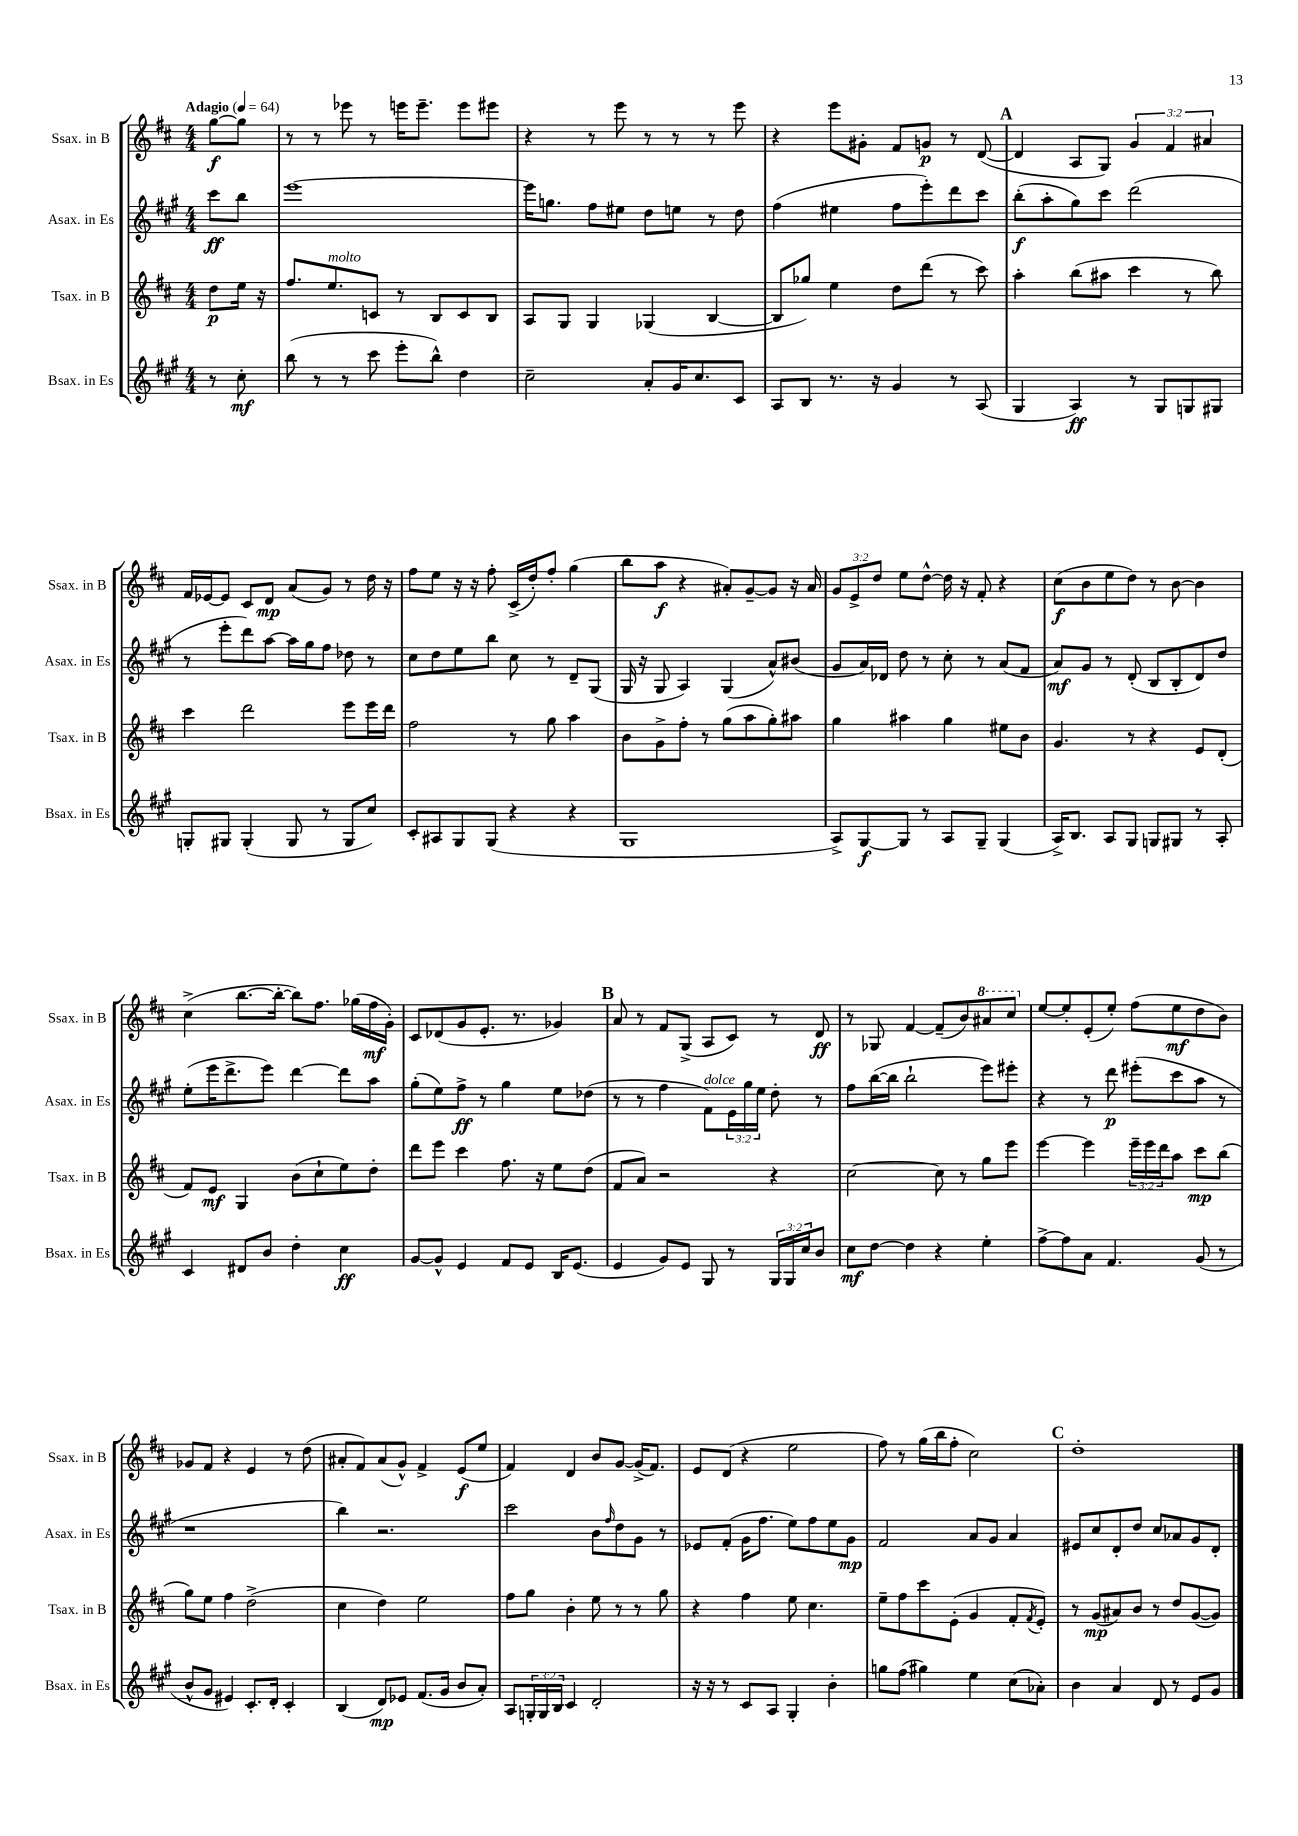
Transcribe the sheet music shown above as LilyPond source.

<<
\new StaffGroup <<
\new Staff = "s0" \with { instrumentName = "Ssax. in B" shortInstrumentName = "Ssax. in B" } {
    \clef treble \key d \major \numericTimeSignature \time 4/4 \override Staff.TupletNumber.text = #tuplet-number::calc-fraction-text \partial 4 \tempo "Adagio" 4 = 64
    g''8~\f g''8 |
    r8 r8 ees'''8 r8 e'''16 e'''8.-- e'''8 eis'''8 |
    r4 r8 e'''8 r8 r8 r8 e'''8 |
    r4 e'''8 gis'8-. fis'8 g'8\p r8 d'8~( |
    \mark \markup { \bold "A" } d'4 a8 g8) \tuplet 3/2 { g'4 fis'4 ais'4 } |
    fis'16 ees'16~ ees'8 cis'8 d'8\mp a'8( g'8) r8 d''16 r16 |
    fis''8 e''8 r16 r16 fis''8-. cis'16->( d''16-.) fis''8-. g''4( |
    b''8 a''8\f r4 ais'8-.) g'8~-- g'8 r16 ais'16 |
    \tuplet 3/2 { g'8 e'8-> d''8 } e''8 d''8~-^ d''16 r16 fis'8-. r4 |
    cis''8\f( b'8 e''8 d''8) r8 b'8~ b'4 |
    cis''4->( b''8.~ b''16~-. b''8) fis''8. ges''16( fis''16\mf g'16-.) |
    cis'8 des'8( g'8 e'8.-. r8. ges'4) |
    \mark \markup { \bold "B" } a'8 r8 fis'8 g8->( a8 cis'8) r8 d'8\ff |
    r8 ges8 fis'4~ fis'8--( b'8) \ottava #1 ais''8 cis'''8 \ottava #0 |
    e''8~ e''8-. e'8-.( e''8-.) fis''8( e''8\mf d''8 b'8) |
    ges'8 fis'8 r4 e'4 r8 d''8( |
    ais'8-. fis'8) ais'8( g'8-^) fis'4-> e'8\f( e''8 |
    fis'4) d'4 b'8 g'8~ g'16->( fis'8.) |
    e'8 d'8( r4 e''2 |
    fis''8) r8 g''16( b''16 fis''8-. cis''2) |
    \mark \markup { \bold "C" } d''1-. \bar "|." |
}
\new Staff = "s1" \with { instrumentName = "Asax. in Es" shortInstrumentName = "Asax. in Es" } {
    \clef treble \key a \major \numericTimeSignature \time 4/4 \override Staff.TupletNumber.text = #tuplet-number::calc-fraction-text \partial 4
    cis'''8\ff b''8 |
    e'''1~ |
    e'''16 g''8. fis''8 eis''8 d''8 e''8 r8 d''8 |
    fis''4( eis''4 fis''8 e'''8-.) d'''8 cis'''8 |
    \mark \markup { \bold "A" } b''8-.\f( a''8-. gis''8) cis'''8 d'''2( |
    r8 e'''8-. d'''8) a''8~ a''16 gis''16 fis''8 des''8 r8 |
    cis''8 d''8 e''8 b''8 cis''8 r8 d'8-- gis8( |
    gis16 r16 gis8 a4) gis4( a'8-^) bis'8( |
    gis'8 a'16) des'16 d''8 r8 cis''8-. r8 a'8( fis'8 |
    a'8\mf) gis'8 r8 d'8-.( b8 b8-. d'8) d''8 |
    e''8-.( e'''16 d'''8.-> e'''8) d'''4~ d'''8 a''8 |
    gis''8-.( e''8) fis''8->\ff r8 gis''4 e''8 des''8( |
    \mark \markup { \bold "B" } r8 r8 fis''4 fis'8^\markup { \italic "dolce" }) \tuplet 3/2 { e'16 gis''16 e''16 } d''8-. r8 |
    fis''8 b''16~( b''16 b''2-! e'''8) eis'''8-. |
    r4 r8 d'''8\p eis'''8-.( cis'''8 a''8 r8 |
    r1 |
    b''4) r2. |
    cis'''2 b'8 \grace { fis''16 } d''8 gis'8 r8 |
    ees'8 fis'8-.( gis'16 fis''8. e''8) fis''8 e''8 gis'8\mp |
    fis'2 a'8 gis'8 a'4 |
    \mark \markup { \bold "C" } eis'8 cis''8 d'8-. d''8 cis''8 aes'8 gis'8 d'8-. \bar "|." |
}
\new Staff = "s2" \with { instrumentName = "Tsax. in B" shortInstrumentName = "Tsax. in B" } {
    \clef treble \key d \major \numericTimeSignature \time 4/4 \override Staff.TupletNumber.text = #tuplet-number::calc-fraction-text \partial 4
    d''8\p e''16 r16 |
    fis''8. e''8.^\markup { \italic "molto" } c'8 r8 b8 c'8 b8 |
    a8 g8 g4 ges4( b4~ |
    b8 ges''8) e''4 d''8 d'''8( r8 cis'''8) |
    \mark \markup { \bold "A" } a''4-. b''8( ais''8 cis'''4 r8 b''8) |
    cis'''4 d'''2 e'''8 e'''16 d'''16 |
    fis''2 r8 g''8 a''4 |
    b'8 g'8-> fis''8-. r8 g''8( a''8 g''8-.) ais''8 |
    g''4 ais''4 g''4 eis''8 b'8 |
    g'4. r8 r4 e'8 d'8-.( |
    fis'8) e'8\mf g4 b'8( cis''8-! e''8) d''8-. |
    d'''8 e'''8 cis'''4 fis''8. r16 e''8 d''8( |
    \mark \markup { \bold "B" } fis'8 a'8) r2 r4 |
    cis''2~ cis''8 r8 g''8 e'''8 |
    e'''4~ e'''4 \tuplet 3/2 { e'''16-- e'''16 d'''16 } a''8 cis'''8\mp b''8( |
    g''8) e''8 fis''4 d''2->( |
    cis''4 d''4) e''2 |
    fis''8 g''8 b'4-. e''8 r8 r8 g''8 |
    r4 fis''4 e''8 cis''4. |
    e''8-- fis''8 cis'''8 e'8-.( g'4 fis'8-. \acciaccatura { fis'8 } e'8-.) |
    \mark \markup { \bold "C" } r8 g'8\mp( ais'8) b'8 r8 d''8 g'8~( g'8) \bar "|." |
}
\new Staff = "s3" \with { instrumentName = "Bsax. in Es" shortInstrumentName = "Bsax. in Es" } {
    \clef treble \key a \major \numericTimeSignature \time 4/4 \override Staff.TupletNumber.text = #tuplet-number::calc-fraction-text \partial 4
    r8 cis''8-.\mf |
    b''8( r8 r8 cis'''8 e'''8-. b''8-^) d''4 |
    cis''2-- a'8-. gis'16 cis''8. cis'8 |
    a8 b8 r8. r16 gis'4 r8 a8( |
    \mark \markup { \bold "A" } gis4 a4\ff) r8 gis8 g8 gis8 |
    g8-. gis8 gis4-.( gis8 r8 gis8 cis''8) |
    cis'8-. ais8 gis8 gis8( r4 r4 |
    gis1 |
    a8->) gis8~\f gis8 r8 a8 gis8-- gis4( |
    a16->) b8. a8 gis8 g8 gis8 r8 a8-. |
    cis'4 dis'8 b'8 d''4-. cis''4\ff |
    gis'8~ gis'8-^ e'4 fis'8 e'8 b16 e'8.( |
    \mark \markup { \bold "B" } e'4 gis'8) e'8 gis8 r8 \tuplet 3/2 { gis16 gis16 cis''16 } b'8 |
    cis''8\mf d''8~ d''4 r4 e''4-. |
    fis''8~-> fis''8 a'8 fis'4. gis'8( r8 |
    b'8-^ gis'8 eis'4) cis'8.-. d'16-. cis'4-. |
    b4( d'8\mp) ees'8 fis'8.( gis'16 b'8 a'8-.) |
    a8 \tuplet 3/2 { g16-. g16 b16 } cis'4 d'2-. |
    r16 r16 r8 cis'8 a8 gis4-. b'4-. |
    g''8 fis''8( gis''4) e''4 cis''8( aes'8-.) |
    \mark \markup { \bold "C" } b'4 a'4 d'8 r8 e'8 gis'8 \bar "|." |
}
>>
>>
\layout { \context { \Score \remove "Bar_number_engraver" } }
